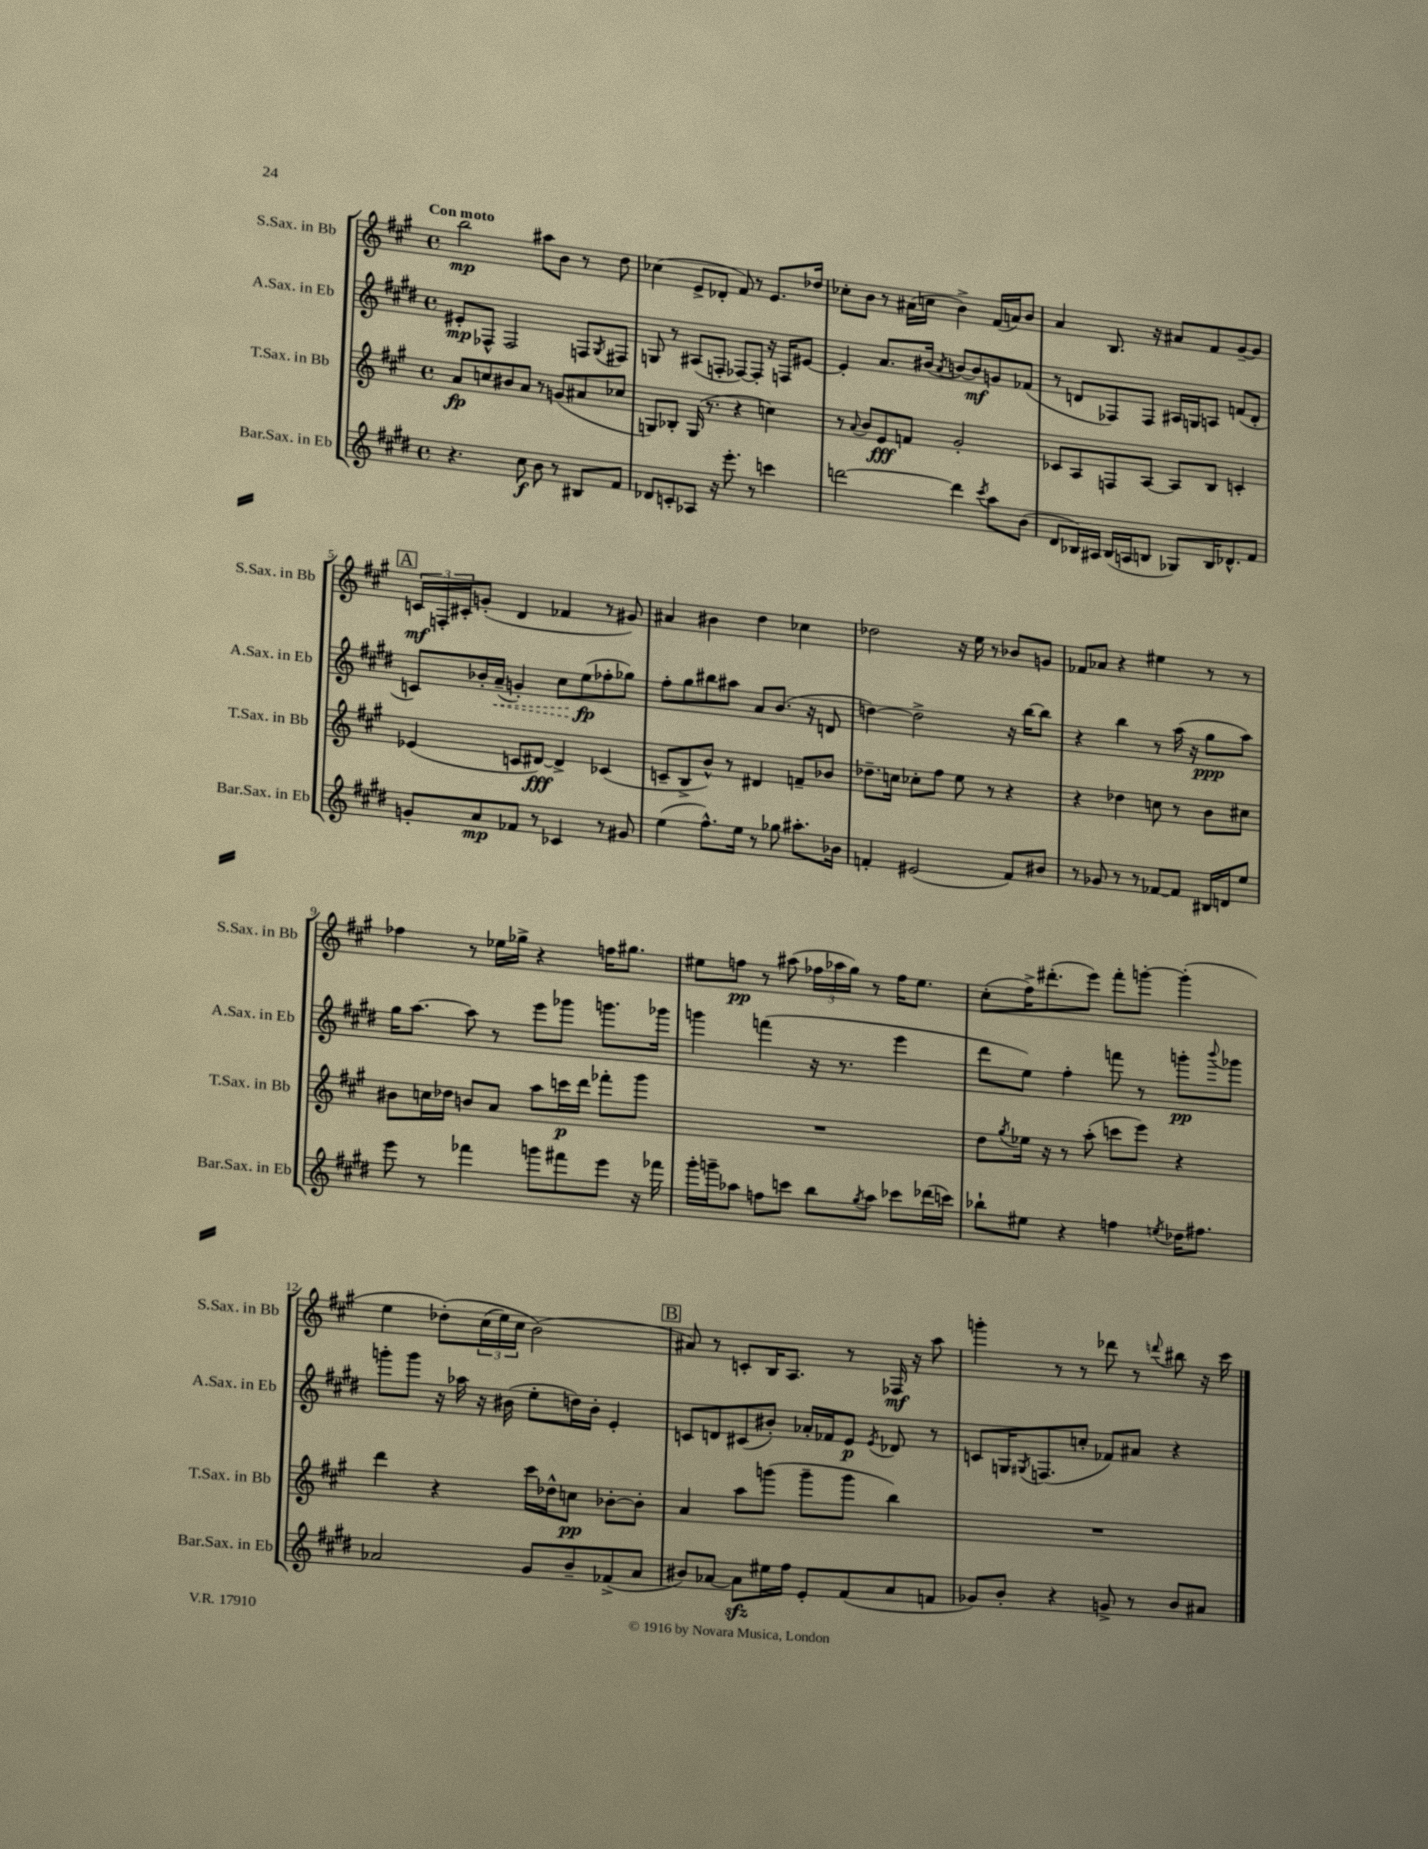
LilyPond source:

<<
\new StaffGroup <<
\new Staff = "s0" \with { instrumentName = "S.Sax. in Bb" shortInstrumentName = "S.Sax. in Bb" } {
    \clef treble \key a \major \defaultTimeSignature \time 4/4 \tempo "Con moto"
    b''2\mp ais''8 b'8 r8 d''8 |
    ces''4( e'8-> des'8-. fis'8) r8 e'8. des''16 |
    ces''8-. b'8 r8 ais'16( c''16 b'4->) fis'16( a'16) b'8 |
    a'4 b8. r16 ais'8 fis'8 gis'8~-- gis'8 |
    \mark \markup { \box "A" } \tuplet 3/2 { c'16\mf f16-. cis'16-. } g'8-.( d'4 fes'4 r8 gis'8) |
    ais'4 bis'4 d''4 ces''4 |
    des''2 r16 e''16 r8 bes'8 g'8 |
    fes'8 aes'8 r4 eis''4 r8 r8 |
    fes''4 r8 ees''16 ges''16-> r4 f''16 gis''8. |
    eis''8 f''8\pp r8 ais''8( \tuplet 3/2 { fes''16 aes''16 gis''16) } r8 fes''16 eis''8. |
    cis''8-.( fis''16->) dis'''8.-.( e'''8) fis'''8-. g'''8~-. g'''4-.( |
    e''4 des''8-.)\( \tuplet 3/2 { cis''16( e''16) cis''16 } b'2(\) |
    \mark \markup { \box "B" } ais'8) r8 c'8-. b16 a8. r8 fes16\mf r16 a''8 |
    g'''4-. r8 r8 des'''8 r8 \appoggiatura { d'''8 } bis''8 r16 cis'''16 \bar "|." |
}
\new Staff = "s1" \with { instrumentName = "A.Sax. in Eb" shortInstrumentName = "A.Sax. in Eb" } {
    \clef treble \key e \major \defaultTimeSignature \time 4/4
    eis'8-.\mp fes8-^ fes2 f8 \acciaccatura { gis8 } fis8 |
    g8 r8 ais8( f8-. fes8~) fes8-. r16 f16 eis'8~ |
    eis'4-. a'8. bis'16( \acciaccatura { a'8 } b'8~) b'8\mf g'8 fes'8( |
    r8 d'8 fes8) fes8 ais16 g16 a8 f'8( d'8-. |
    \mark \markup { \box "A" } c'8) bes'16-. \once \override Hairpin.style = #'dashed-line a'16--\<( g'4-.) cis''8 e''8\fp\!( fes''8-. ges''8) |
    fis''8-. gis''8 bis''8 ais''8 a'8 b'8.( r16 d'8 |
    d''4~) d''2-> r16 b''16~ b''8 |
    r4 b''4 r8 a''16( r16 gis''8\ppp a''8) |
    gis''16 a''8.~ a''8 r8 e'''8 ges'''8 g'''8. ges'''16 |
    g'''4 f'''4( r16 r8. e'''4 |
    dis'''8 e''8) fis''4-. f'''8 r8 g'''8-.\pp \appoggiatura { b'''8 } ges'''8 |
    g'''8-. g'''8 r16 aes''16 r16 bis'16( e''8-. d''16) bis'16-. e'4-. |
    \mark \markup { \box "B" } c'8 d'8 cis'8( bis'8-.) aes'16-. fes'16 e'8\p \acciaccatura { e'8 } des'8 r8 |
    c'8 g16 \acciaccatura { gis8 } f8.( c''8-. fes'8) ais'8 r4 \bar "|." |
}
\new Staff = "s2" \with { instrumentName = "T.Sax. in Bb" shortInstrumentName = "T.Sax. in Bb" } {
    \clef treble \key a \major \defaultTimeSignature \time 4/4
    a'8\fp c''8 bis'8 a'8 r8 g'8( ais'8 ces''8 |
    g8) bes8-. g16( r8. r4 c''4) |
    r8 \appoggiatura { a'8 } b'8 e'8\fff f'8 gis'2-. |
    ces'8 a8 f8 a8~ a8 b8 c'4-. |
    \mark \markup { \box "A" } ees'4( c'8 dis'8~\fff) dis'4-> ces'4( |
    c'8-- b8-> b'8-^) r8 dis'4 f'8-- bes'8 |
    des''8.-- c''16 ces''8-. fis''8 e''8 r8 r4 |
    r4 des''4 c''8 r8 b'8 cis''8 |
    bis'8 c''16 des''16 b'8 a'8 a''8 c'''16\p d'''16 fes'''8-. gis'''8 |
    R1 |
    d''8 \acciaccatura { gis''8 } ees''16 r16 r8 a''8-.( c'''8 e'''8) r4 |
    d'''4 r4 cis'''16 des''16-^ c''8\pp bes'8~-. bes'8-. |
    \mark \markup { \box "B" } a'4 a''8 g'''8( g'''8-- g'''8 b''4) |
    R1 \bar "|." |
}
\new Staff = "s3" \with { instrumentName = "Bar.Sax. in Eb" shortInstrumentName = "Bar.Sax. in Eb" } {
    \clef treble \key e \major \defaultTimeSignature \time 4/4
    r4. cis''8\f b'8 r8 bis8 fis'8 |
    des'8 c'8-. aes8 r16 e'''8.-. r8 c'''4 |
    d'''2~ d'''4 \acciaccatura { cis'''8 } a''8 b'8( |
    dis'8 bes16) ais16 bes16( a16 b8 ges8) b16 des'8.-^ fis'8 |
    \mark \markup { \box "A" } g'8-. a'8\mp fes'8 r8 ces'4 r8 gis'8 |
    e''4( fis''8.-^) e''16 r8 ges''8 ais''8.-. bes'16 |
    f'4-. eis'2( f'8) bis'8 |
    r8 ges'8 r8 r8 fes'8~ fes'8 bis16 d'16 e''8 |
    e'''8 r8 fes'''4 g'''8 fis'''8 e'''8 r16 fes'''16 |
    gis'''16-. g'''16-- aes''8 f''8 c'''8 b''8 \acciaccatura { gis''8 } aes''8 ces'''8 des'''16( c'''16) |
    bes''8-! eis''8 r4 f''4 \acciaccatura { e''8 } des''16 fis''8. |
    aes'2 gis'8 b'8-- fes'8->( aes'8 |
    \mark \markup { \box "B" } bis'8) aes'8~ aes'8\sfz eis''16 fis''16 e'8-. fis'8( aes'8 f'8 |
    ges'8) b'8-. r4 g'8-> r8 b'8 ais'8 \bar "|." |
}
>>
>>
